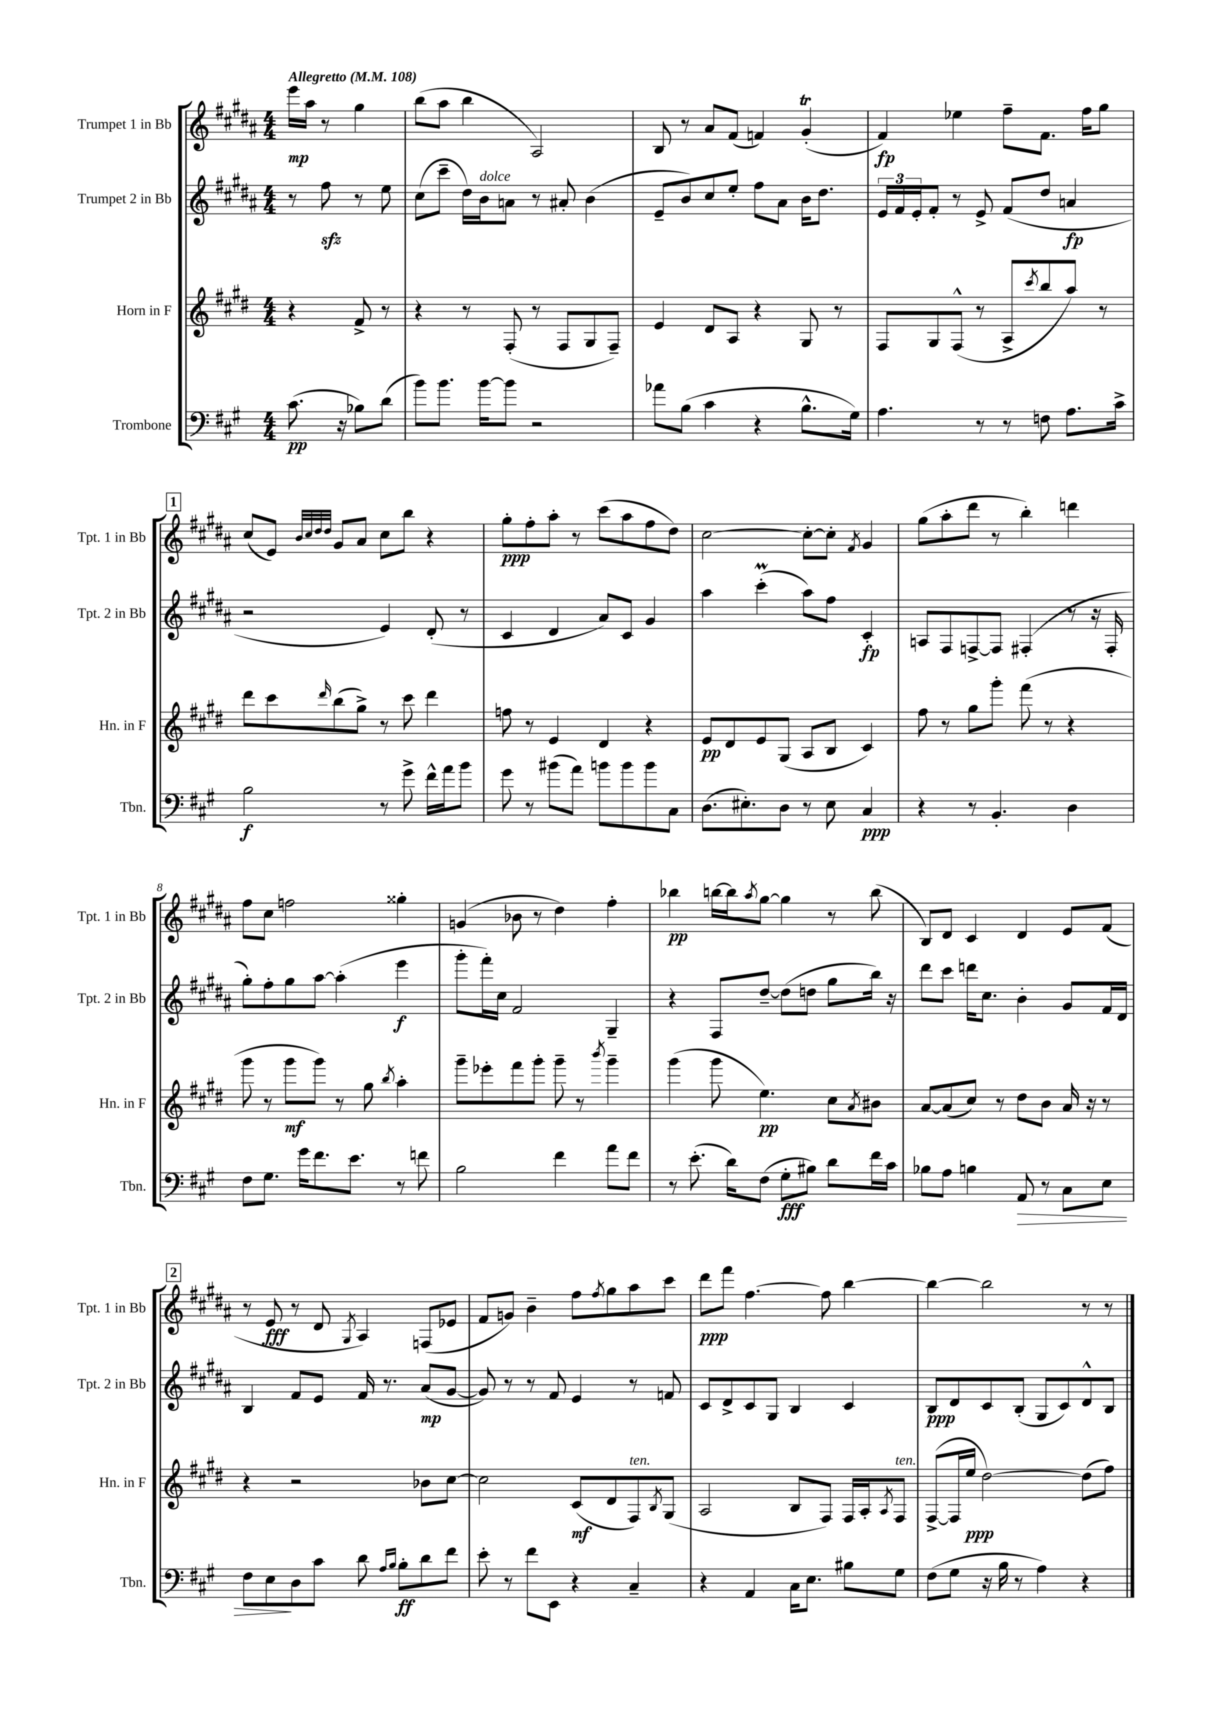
<<
\new StaffGroup <<
\new Staff = "s0" \with { instrumentName = "Trumpet 1 in Bb" shortInstrumentName = "Tpt. 1 in Bb" } {
    \clef treble \key b \major \numericTimeSignature \time 4/4 \partial 2 \tempo "Allegretto" 4 = 108
    e'''16\mp ais''16 r8 gis''4 |
    b''8( ais''8 b''4 ais2) |
    b8 r8 ais'8 fis'8( f'4) gis'4-.\trill( |
    fis'4\fp) ees''4 fis''8-- fis'8. fis''16 gis''8 |
    \mark \markup { \box "1" } cis''8( e'8) \grace { b'32 cis''32 dis''32 dis''32 } gis'8 ais'8 cis''8 b''8 r4 |
    gis''8-.\ppp fis''8-. ais''8-. r8 cis'''8( ais''8 fis''8 dis''8) |
    cis''2~ cis''8~-. cis''8-. \acciaccatura { fis'8 } gis'4 |
    gis''8( ais''8-. dis'''8 r8 b''4-.) d'''4 |
    fis''8 cis''8 f''2 gisis''4-. |
    g'4( bes'8 r8 dis''4) fis''4-. |
    bes''4\pp b''16~ b''16 \acciaccatura { ais''8 } gis''8~ gis''4 r8 b''8( |
    b8) dis'8 cis'4 dis'4 e'8 fis'8( |
    \mark \markup { \box "2" } r8 e'8\fff r8 dis'8 \acciaccatura { gis8 } ais4) f8( ees'8 |
    fis'8 g'8) b'4-- fis''8 \acciaccatura { fis''8 } gis''8 ais''8 cis'''8 |
    dis'''8\ppp fis'''8 fis''4.~ fis''8 b''4~ |
    b''4~ b''2 r8 r8 \bar "|." |
}
\new Staff = "s1" \with { instrumentName = "Trumpet 2 in Bb" shortInstrumentName = "Tpt. 2 in Bb" } {
    \clef treble \key b \major \numericTimeSignature \time 4/4 \partial 2
    r8 fis''8\sfz r8 e''8 |
    cis''8( cis'''8-- dis''16) b'16^\markup { \italic "dolce" } a'8 r8 ais'8-. b'4( |
    e'8-- b'8) cis''8 e''8-. fis''8 ais'8 b'16 dis''8. |
    \tuplet 3/2 { e'16 fis'16 e'16-. } fis'8-. r8 e'8-> fis'8( dis''8 a'4\fp |
    \mark \markup { \box "1" } r2 e'4) dis'8-.( r8 |
    cis'4 dis'4 ais'8) cis'8 gis'4 |
    ais''4 cis'''4-.\prall( ais''8) fis''8 cis'4-.\fp |
    a8 fis8 f8~-> f8 fis4-.( r8 r16 fis16-. |
    gis''8-.) fis''8-. gis''8 ais''8~ ais''4-.( e'''4\f |
    gis'''8-. fis'''16-.) cis''16 fis'2 gis4-- |
    r4 fis8 dis''8~-- dis''8( d''8 gis''8 b''16) r16 |
    dis'''8 cis'''8 d'''16 cis''8. b'4-. gis'8 fis'16 dis'16 |
    \mark \markup { \box "2" } b4 fis'8 e'8 fis'16 r8. ais'8\mp( gis'8~ |
    gis'8) r8 r8 fis'8 e'4 r8 f'8 |
    cis'8 dis'8-> cis'8 gis8 b4 cis'4 |
    b8\ppp dis'8 cis'8 b8-.( gis8 cis'8) dis'8-^ b8 \bar "|." |
}
\new Staff = "s2" \with { instrumentName = "Horn in F" shortInstrumentName = "Hn. in F" } {
    \clef treble \key e \major \numericTimeSignature \time 4/4 \partial 2
    r4 fis'8-> r8 |
    r4 r8 fis8-.( r8 fis8 gis8 fis8--) |
    e'4 dis'8 a8 r4 gis8 r8 |
    fis8 gis8 fis8-^( r8 a8-> \acciaccatura { cis'''8 } b''8 a''8) r8 |
    \mark \markup { \box "1" } dis'''8 cis'''8 \grace { dis'''16 } b''8( gis''8->) r8 cis'''8 dis'''4 |
    f''8 r8 e'4 dis'4 r4 |
    e'8\pp dis'8 e'8 gis8( a8 b8 cis'4) |
    fis''8 r8 gis''8 gis'''8-. fis'''8( r8 r4 |
    gis'''8 r8 gis'''8\mf gis'''8) r8 gis''8 \acciaccatura { b''8 } a''4-. |
    gis'''8-- ees'''8-. fis'''8 gis'''8-. gis'''8-- r8 \acciaccatura { b'''8 } gis'''4-- |
    gis'''4( gis'''8 e''4.\pp) cis''8 \acciaccatura { a'8 } bis'8 |
    a'8~ a'8( cis''8) r8 dis''8 b'8 a'16 r16 r8 |
    \mark \markup { \box "2" } r4 r2 bes'8 cis''8~ |
    cis''2 cis'8\mf( dis'8 fis8^\markup { \italic "ten." }) \acciaccatura { b8 } gis8( |
    a2 b8 fis8) fis16 a16-. \acciaccatura { a8 } fis8^\markup { \italic "ten." } |
    fis8~->( fis16 e''16\ppp dis''2~) dis''8( fis''8) \bar "|." |
}
\new Staff = "s3" \with { instrumentName = "Trombone" shortInstrumentName = "Tbn." } {
    \clef bass \key a \major \numericTimeSignature \time 4/4 \partial 2
    cis'8.\pp( r16 bes8) d'8( |
    b'8) b'8. b'16~ b'8 r2 |
    aes'8 b8( cis'4 r4 b8.-^ gis16) |
    a4. r8 r8 f8 a8. cis'16-> |
    \mark \markup { \box "1" } b2\f r8 gis'8-> fis'16-^ a'16 b'8 |
    gis'8 r8 bis'8( a'8) b'8 b'8 b'8 cis8 |
    d8.( eis8.-.) d8 r8 eis8 cis4\ppp |
    r4 r8 b,4.-. d4 |
    fis8 gis8. gis'16 fis'8. e'8. r8 f'8 |
    b2 fis'4 a'8 fis'8 |
    r8 e'8.-.( d'16) fis8( gis8-.\fff bis8) d'8 fis'16 cis'16 |
    bes8 a8 b4 a,8\> r8 cis8 e8 |
    \mark \markup { \box "2" } fis8 e8\! d8 cis'8 d'8 \grace { a16 b16 } b8-.\ff d'8 fis'8 |
    e'8-. r8 fis'8 e,8 r4 cis4-- |
    r4 a,4 cis16 e8. bis8 gis8 |
    fis8( gis8 r16 b16 r8 a4) r4 \bar "|." |
}
>>
>>
